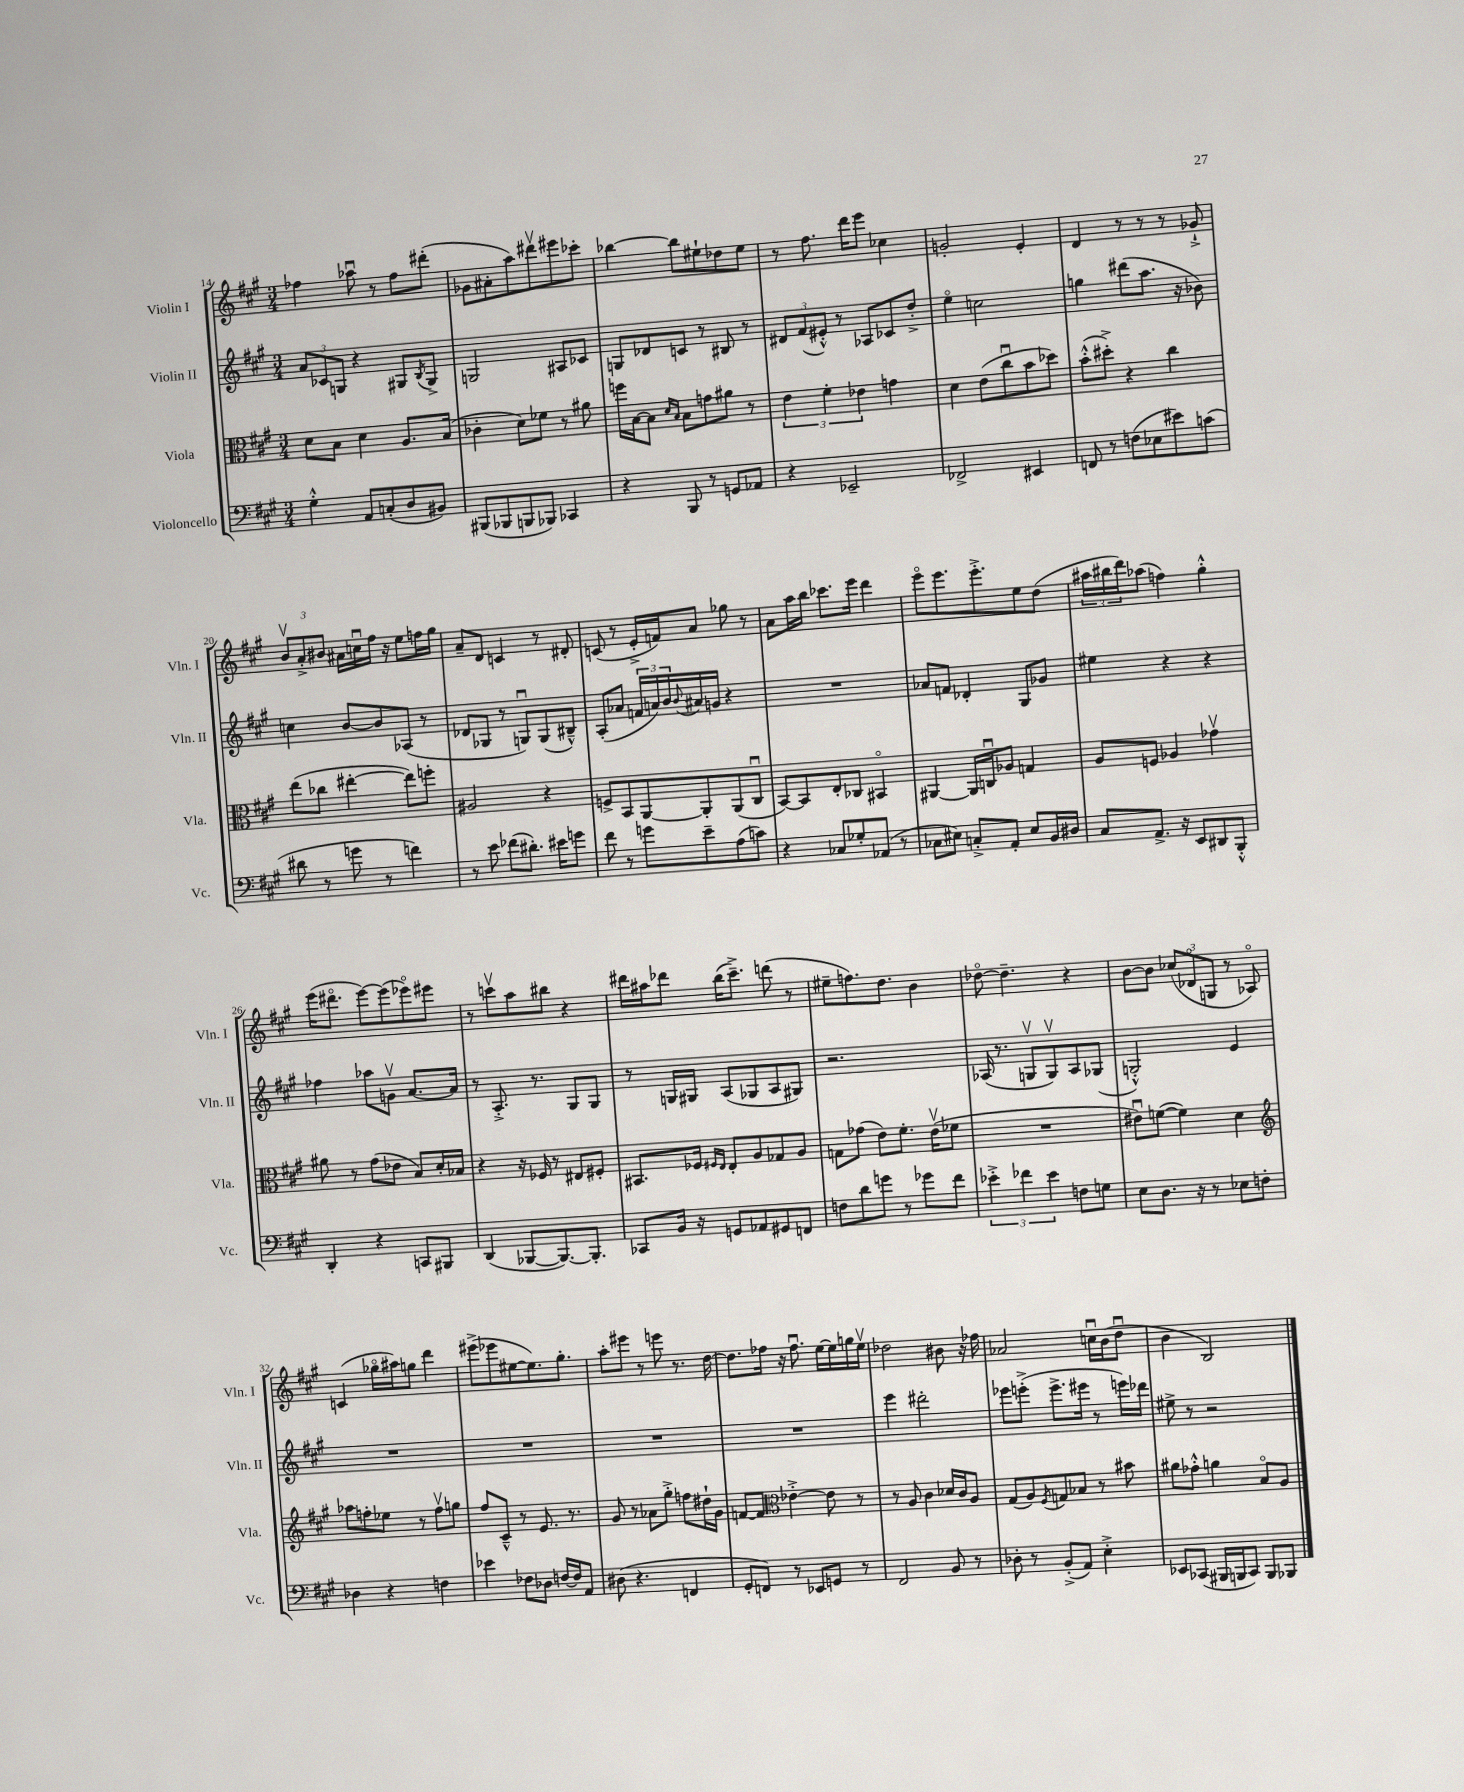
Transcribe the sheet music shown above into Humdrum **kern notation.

**kern	**kern	**kern	**kern
*part4	*part3	*part2	*part1
*staff4	*staff3	*staff2	*staff1
*I"Violoncello	*I"Viola	*I"Violin II	*I"Violin I
*I'Vc.	*I'Vla.	*I'Vln. II	*I'Vln. I
*clefF4	*clefC3	*clefG2	*clefG2
*k[f#c#g#]	*k[f#c#g#]	*k[f#c#g#]	*k[f#c#g#]
*M3/4	*M3/4	*M3/4	*M3/4
=14	=14	=14	=14
4G#'^^\	8d\L	12a/L	4ff-X\
.	.	12c-X/	.
.	8B\J	.	.
.	.	12Gn/J	.
8AA/L	4d\	4r	8aa-Xu\
(8Cn'/	.	.	8r
8D/	8.A/L	8G#X/L	8ff-\L
.	.	8qB/	.
8BB#X/J)	.	8G#^/J	(8ddd#X'\J
.	(16B/Jk	.	.
=15	=15	=15	=15
(8BBB#X/L	4c-X'\	2Gn/	8g-X\L
8BBB-X/	.	.	8a#X'\
8BBBn/	8d\L)	.	8aa\)
8BBB-X/J)	8f-X\J	.	8ddd#Xv\
4CC-X/	8r	8A#X/L	8eee#X\
.	8a#X\	8c-X/J	8ccc-X'\J
=16	=16	=16	=16
4r	16ffn\LL	8Gn/L	[4bb-X\
.	[16B\J	.	.
.	8B\J]	8d-X/	.
.	16qqd/LL	.	.
.	16qqB/JJ	.	.
8BBB/	8B\L	8cn/J	8bb-\L]
8r	8gn\	8r	8ee#X`\
8GGn/L	8a#X\J	8B#X/	8dd-X\
8AA-X/J	8r	8r	8ee#\J
=17	=17	=17	=17
4r	6e\	12d#X/L	8r
.	.	(12f#/	.
.	.	.	8.ff#\
.	6f#'\	12e#X'^^/J)	.
2EE-X~/	.	8r	.
.	.	.	16ddd\KL
.	6e-X\	.	.
.	.	8A-X/L	8eee\J
.	4gn\	8c-X/	4cc-X\
.	.	8dd'^/J	.
=18	=18	=18	=18
2FF-X^/	4d\	4ee\	2gn'/
.	(8e\L	2ccn\	.
.	8cc#u\	.	.
4EE#X/	8b\	.	4e'/
.	8dd-X\J)	.	.
=19	=19	=19	=19
8FFn/	(8b'^^\L	4ggn\	4d/
8r	8dd#X'^\J)	.	.
(8Fn\L	4r	(8ddd#X\L	8r
8E-X\	.	8.aa\J	8r
8e#X\)	4cc#\	.	8r
.	.	16r	.
(8cn\J	.	8b-X\)	8g-X`^/
!!LO:LB:g=z
=20	=20	=20	=20
8d#X\	(8ee\L	4ccn\	12bv/L
.	.	.	12a'^/
8r	8cc-X\J	.	.
.	.	.	12b#X/J
8gn\	[4ee#X'\	[8b/L	16a#X\LL
.	.	.	16ccnu\
8r	.	8b/]	16ff#\JJ
.	.	.	16r
4fn\)	8ee#\L])	(8A-X/J	8ee\L
.	8ffn'\J	8r	16ffn\L
.	.	.	16gg#\JJ
=21	=21	=21	=21
8r	2A#X/	8d-X/L	8a~/L
8e\	.	8G-X/J	8d/J
(8f-X\L	.	8r	4cn/
8.d#X'\J)	.	8Gnu/L)	.
.	4r	(8G/	8r
16e#X\KL	.	.	.
8gn\J	.	8B#X~^^/J)	8d#X'/
=22	=22	=22	=22
8f#\	8Fn^/L	(8A'/L	(8cn/
8r	8BB/	8a-X/J	8r
8gn\L	[8AA/	24fn/LL	16e'^/LL
.	.	24an/)	.
.	.	.	16fn/J)
.	.	24b/	.
.	.	8qqb/	.
8e~\	8AA'/]	16a#X/	8a/J
.	.	16gn/JJ	.
(8A\	(8AA/	4r	8gg-X\
8cn\J)	8C#u/J	.	8r
=23	=23	=23	=23
4r	[8BB/L)	2.r	8a\L
.	8BB/]	.	16aa\L
.	.	.	16bb\JJ
8C-X/L	8E'/	.	8.ccc-X\L
8G-X'/	8C-X/J	.	.
.	.	.	16eee\Jk
(8AA-X/J	4BB#X/	.	4ddd\
8r	.	.	.
=24	=24	=24	=24
8C-X\L	[4AA#X/	8a-X/L	8eee\L
8E#X\J)	.	8fn/J	8.eee\
8Cn'^/L	16AA#/LL]	4d-X'/	.
.	16Cnu/J	.	8.eee'^\
8AA'/J	8A-X/J	.	.
8E#/L	4Gn/	8G#/L	8ee\
16BB/L	.	8g-X/J	(8dd\J
16D#X/JJ	.	.	.
=25	=25	=25	=25
8C#/L	8A/L	4ee#X\	24aa#X\LL
.	.	.	24bb#X\
.	.	.	24ddd\J)
8.AA^/J	8Fn/J	.	(8aa-X\J
.	4A-X/	4r	4ffn\)
16r	.	.	.
8EE/L	.	.	.
8DD#X/	4g-Xv\	4r	4gg#'^^\
8BBB'^^/J	.	.	.
!!LO:LB:g=z
=26	=26	=26	=26
4DD'/	8a#X\	4ff-X\	(16eee\KL
.	.	.	8.ddd#X\J
.	8r	.	.
4r	(8g#\L	8aa-X\L	[8eee\L)
.	8e-X\J	8gnv\J	(8eee\]
8CCn/L	8B/L)	[8.a/L	8eee-X\)
8BBB#X/J	16d'/L	.	8eee#X\J
.	16B-X/JJ	16a/Jk]	.
=27	=27	=27	=27
(4DD/	4r	8r	8r
.	.	8.A'^/	8cccnv\L
[8BBB-X/L	16r	.	8aa\
.	16F-X/	8.r	.
8.BBB-/_)	8r	.	8bb#X\J
.	8E#X/L	8G#/L	4r
8.BBB-'/J]	.	.	.
.	8F#X'/J	8G#/J	.
=28	=28	=28	=28
8CC-X/L	8.BB#X/L	8r	16ddd#X\LL
.	.	.	16aa#X\J
16BB/Jk	.	16Gn/LL	8ddd-X\J
16r	16F-X/Jk	16G#X/JJ	.
.	16qqF#X/LL	.	.
.	16qqE/JJ	.	.
8GGn/L	8E'/L	(8A/L	(16bb\KL
.	.	.	8.ccc#~^\J)
8AA-X/	8A/	8G-X/	.
8GG#X/	8G-X/	8A/	(8dddn\
8FFn/J	8A/J	8G#X/J)	8r
=29	=29	=29	=29
8Fn\L	8Gn\L	2.r	8ee#X~\L
8d\	(8g-X\J	.	8.ffn\)
8gn\J	8e\L)	.	.
.	.	.	8.dd\J
8r	8.f#'\J	.	.
8g-X\L	.	.	4b\
.	(16ev\KL	.	.
8f#\J	8f-X\J	.	.
=30	=30	=30	=30
6e-X'^\	2.r	(16A-X/	[8dd-X\
.	.	8.r	.
.	.	.	4.dd-~\]
6f-X\	.	.	.
.	.	8Gnv/L	.
6e-\	.	.	.
.	.	8Gv/)	.
8Fn\L	.	8A-/	4r
8Gn\J	.	(8G-X/J	.
=31	=31	=31	=31
8E\L	8e#Xu\L)	2Gn'^^/)	[8b\L
8.D\J	([8fn\J	.	8b\J]
.	4f\])	.	(12cc-X/L
16r	.	.	.
.	.	.	12d-X/
8r	.	.	.
.	.	.	12Gn/J
8E-X\L	4d\	4e/	8r
8Fn'\J	.	.	8A-X/)
!!LO:LB:g=z
=32	=32	=32	=32
*	*clefG2	*	*
4D-X\	8aa-X\L	2.r	(4cn/
.	8ffn'\	.	.
4r	8ee-X\J	.	16gg-X\LL
.	.	.	16aa#X\J)
.	8r	.	8ggn\J
4Fn\	8ffv\L	.	4ddd\
.	8ggn\J	.	.
=33	=33	=33	=33
4e-X\	8ff#/L	2.r	(8eee#X^\L
.	8c#~^^/J	.	8eee-X\
8F-X\L	8r	.	[8ee#X\
8D-X\J	8.e/	.	8.ee#\])
[16Fn/LL	.	.	.
16F/J]	8.r	.	8.gg#'\J
8AA/J	.	.	.
=34	=34	=34	=34
(8D#X\	8g#/	2.r	8aa'\L
4.r	8r	.	8eee#X\J
.	8a-X\L	.	8r
.	8gg#'^\J	.	8eeen\
4FFn/	8ffn\L	.	8.r
.	16dd#X`\L	.	.
.	16g#\JJ	.	[16dd\
=35	=35	=35	=35
8GG#'/L	[8fn/L	2.r	8.dd\L]
8FFn/J)	8f/J]	.	.
.	.	.	16ff-X\Jk
*	*clefC3	*	*
8r	[4e-X'^\	.	16r
.	.	.	8.ff-u\
8EE-X/L	.	.	.
8GGn/J	8e-\]	.	[16ee\LL
.	.	.	16ee\]
8r	8r	.	16ggn\
.	.	.	16eev\JJ
=36	=36	=36	=36
2FF#/	8r	4eee\	2dd-X\
.	8A/	.	.
.	4c#\	2ddd#X'\	.
8BB/	16d-X/LL	.	8b#X\
.	16c#/J	.	.
8r	8A/J	.	16r
.	.	.	16ff-X\
=37	=37	=37	=37
8D-X'\	(8G#/L	8eee-X\L	2a-X/
8r	8A/)	(8eeen'^\J	.
.	8qF#/	.	.
(8BB'^/L	8Gn/	8.eee^\L	.
8AA/J)	8B-X/J	.	.
.	.	16eee#X\Jk	.
4E'^\	8r	8r	16ccnu\LL
.	.	.	(16b\J
.	8b#X\	16eeen\LL)	8ddu\J
.	.	16ddd-X\JJ	.
=38	=38	=38	=38
8EE-X/L	8a#X\L	8ee#X^\	4b\
(8CC-X/J	8g-X'^^\J	8r	.
16BBB#X/LL	4an\	2r	2B/)
16BBBn/J	.	.	.
8CC-/J)	.	.	.
8BBB/L	8B/L	.	.
8BBB-X/J	8A/J	.	.
==	==	==	==
*-	*-	*-	*-
